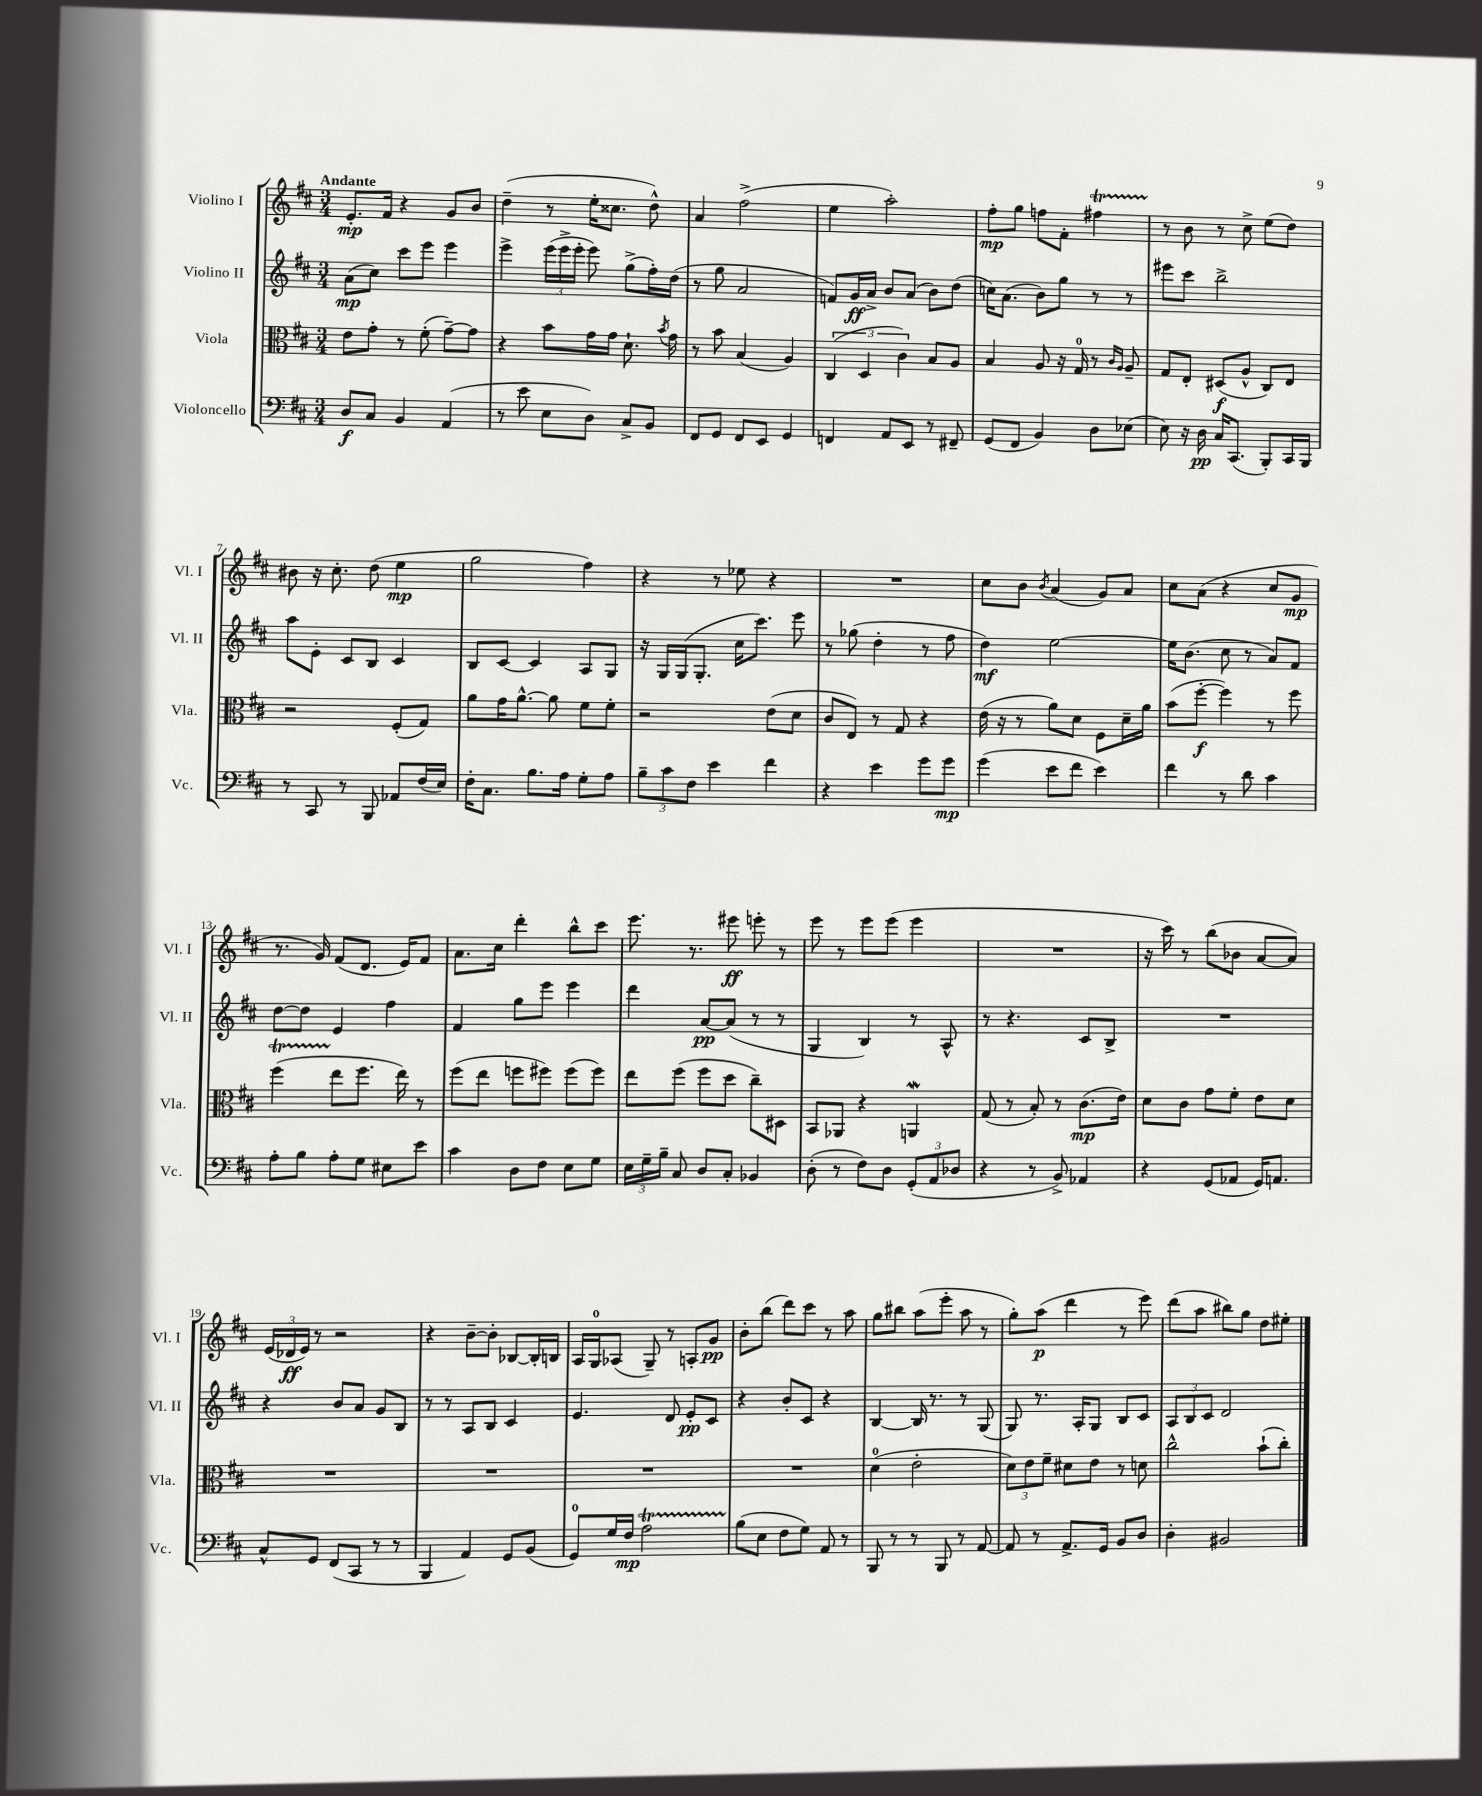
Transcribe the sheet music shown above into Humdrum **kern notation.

**kern	**kern	**kern	**kern
*staff4	*staff3	*staff2	*staff1
*clefF4	*clefC3	*clefG2	*clefG2
*k[f#c#]	*k[f#c#]	*k[f#c#]	*k[f#c#]
*M3/4	*M3/4	*M3/4	*M3/4
8D	8e	(8a	8.e'
8C#	8g'	8cc#)	.
.	.	.	16f#
4BB	8r	8ccc#	4r
.	(8f#'	8eee	.
(4AA	[8g~)	4eee	8g
.	8g]	.	8b
=	=	=	=
8r	4r	4eee^	(4dd~
8e	.	.	.
8E	8b	(24eee	8r
.	.	24eee^	.
.	.	24eee'	.
8D)	16g	8eee)	16ee'
.	16g	.	8.cc##
8C#^	8.d`	(8gg^	.
8BB	.	16ff#')	8dd^^)
.	8qb	.	.
.	16g	(16dd	.
=	=	=	=
8FF#	8r	8r	4a
8GG	8b	8gg	.
8FF#	(4B	2a	(2ff#^
8EE	.	.	.
4GG	4A)	.	.
=	=	=	=
4FF	(6C#	8f)	4ee
.	.	16g	.
.	6D	.	.
.	.	16a^	.
8AA	.	8b	2aa')
.	6c#)	.	.
8EE	.	(8a	.
8r	8B	8b)	.
8FF#~	8A	(8dd	.
=	=	=	=
(8GG	4B	16cc)	8ff#'
.	.	(8.a	.
8FF#	.	.	8gg
4BB)	8A	8b)	8ff
.	16r	8gg	8f#'
.	16G	.	.
8D	8r	8r	4ff#
.	16qqc#	.	.
.	16qqA	.	.
(8E-	8A~	8r	.
=	=	=	=
8E)	8G	8eee#	8r
16r	8E'	8ccc#	8b
16D	.	.	.
16C#	(8D#	2bb^	8r
(8.CC#	.	.	.
.	8A^^	.	8cc#^
8BBB')	8C#)	.	(8ee
16CC#	8E	.	8dd)
16BBB	.	.	.
=	=	=	=
8r	2r	8aa	8b#
8CC#	.	8e'	16r
.	.	.	8.cc#'
8r	.	8c#	.
8BBB	.	8B	(8dd
8AA-	(8F#'	4c#	4ee
(16F#	8G)	.	.
16E)	.	.	.
=	=	=	=
16F#'	8a	8B	2gg
8.C#	.	.	.
.	16g	[8c#	.
.	[8.a^^	.	.
8.B	.	4c#]	.
.	8a]	.	.
16A	.	.	.
8G'	8f#	8A	4ff#)
8A	8f#'	8G	.
=	=	=	=
12B~	2r	16r	4r
.	.	16G	.
12c#	.	.	.
.	.	(16G	.
12F#	.	.	.
.	.	8.G'	.
4e	.	.	8r
.	.	16cc#	8ee-
.	.	8.ccc#)	.
4f#	(8e	.	4r
.	8d	8eee	.
=	=	=	=
4r	8c#	8r	2.r
.	8E)	(8gg-	.
4e	8r	4dd'	.
.	8G	.	.
8g	4r	8r	.
8g	.	8ff#	.
=	=	=	=
(4g	(16e	4dd)	8cc#
.	16r	.	.
.	8r	.	8b
.	.	.	8qb
8e	8a)	[2ee	(4a
8f#	8d	.	.
4e)	8F#	.	8g)
.	16d~	.	8a
.	16a	.	.
=	=	=	=
4f#	(8b	16ee]	8cc#
.	.	(8.b	.
.	[8ff#'	.	(8a
8r	4ff#])	8cc#	4r
8d	.	8r	.
4c#	8r	8a)	8cc#
.	8ff#	8f#	8g
=	=	=	=
8A'	(4ff#	[8dd	8.r
8B	.	8dd]	.
.	.	.	16g)
8A'	8ee	4e	(8f#
8G	8.ff#	.	8.d
8E#	.	4ff#	.
.	16ee)	.	16e)
8e	8r	.	8f#
=	=	=	=
4c#	(8ff#	4f#	8.a
.	8ee	.	.
.	.	.	16cc#
8D	8ff	8gg	4ddd'
8F#	8ff#)	8eee	.
8E	(8ff#	4eee	8bb^^
8G	8ff#)	.	8ccc#
=	=	=	=
24E	8ee	4ddd	8.eee
24G~	.	.	.
24B~	.	.	.
8C#	(8ff#	.	.
.	.	.	8.r
8D	8ff#	[8a	.
8C#'	8dd	(8a]	8eee#
4BB-	8cc#~)	8r	8eee'
.	8D#	8r	8r
=	=	=	=
(8D'	8BB	4G	8eee
8r	8AA-	.	8r
8F#)	4r	4B)	8eee
8D	.	.	(8eee
(12GG'	4AA	8r	4eee
12AA	.	.	.
.	.	8A^^	.
12D-	.	.	.
=	=	=	=
4r	(8G	8r	2.r
.	8r	4.r	.
8r	8B')	.	.
8BB^)	8r	.	.
4AA-	(8.c#	8c#	.
.	.	8B^	.
.	16e)	.	.
=	=	=	=
4r	8d	2.r	16r
.	.	.	16ccc#)
.	8c#	.	8r
(8GG	8g	.	(8bb
8AA-	8f#'	.	8b-
16GG)	8e	.	[8a
8.AA	.	.	.
.	8d	.	8a])
=	=	=	=
8C#^^	2.r	4r	(24e
.	.	.	24d-
.	.	.	24e)
8GG	.	.	8r
(8FF#	.	8b	2r
8CC#	.	8a	.
8r	.	8g	.
8r	.	8B	.
=	=	=	=
4BBB	2.r	8r	4r
.	.	8r	.
4AA)	.	8A	[8b~
.	.	8B	8b']
8GG	.	4c#	[8B-
(8BB	.	.	16B-']
.	.	.	16B
=	=	=	=
8GG)	2.r	4.e	16A
.	.	.	16G
16G	.	.	(8A-
16F#	.	.	.
2A	.	.	8G~)
.	.	8d	8r
.	.	8e'	8A'
.	.	8c#	8g
=	=	=	=
(8B	2.r	4r	8b'
8E	.	.	(8bb
8F#	.	8b'	8ddd)
8G)	.	8c#	8ccc#
8AA	.	4r	8r
8r	.	.	8aa
=	=	=	=
8BBB	(4d	[4B	8gg
8r	.	.	8bb#
8r	2e'	16B]	(8aa
.	.	8.r	.
8BBB	.	.	8eee'
8r	.	8r	8aa
[8AA	.	(8G	8r
=	=	=	=
8AA]	12d)	8G)	8gg')
.	12e	.	.
8r	.	8.r	(8aa
.	12f#~	.	.
8.AA^	8d#	.	4ddd
.	.	16A'	.
.	8e	8G	.
16GG	.	.	.
8BB	8r	8B	8r
8D	8d	8c#	8eee)
=	=	=	=
4D'	2cc#^^	12A	(8ddd
.	.	12B	.
.	.	.	8aa
.	.	12c#	.
2BB#	.	2d	8bb#)
.	.	.	8gg
.	(8b`	.	8dd
.	8cc#')	.	8ee#'
==	==	==	==
*-	*-	*-	*-
